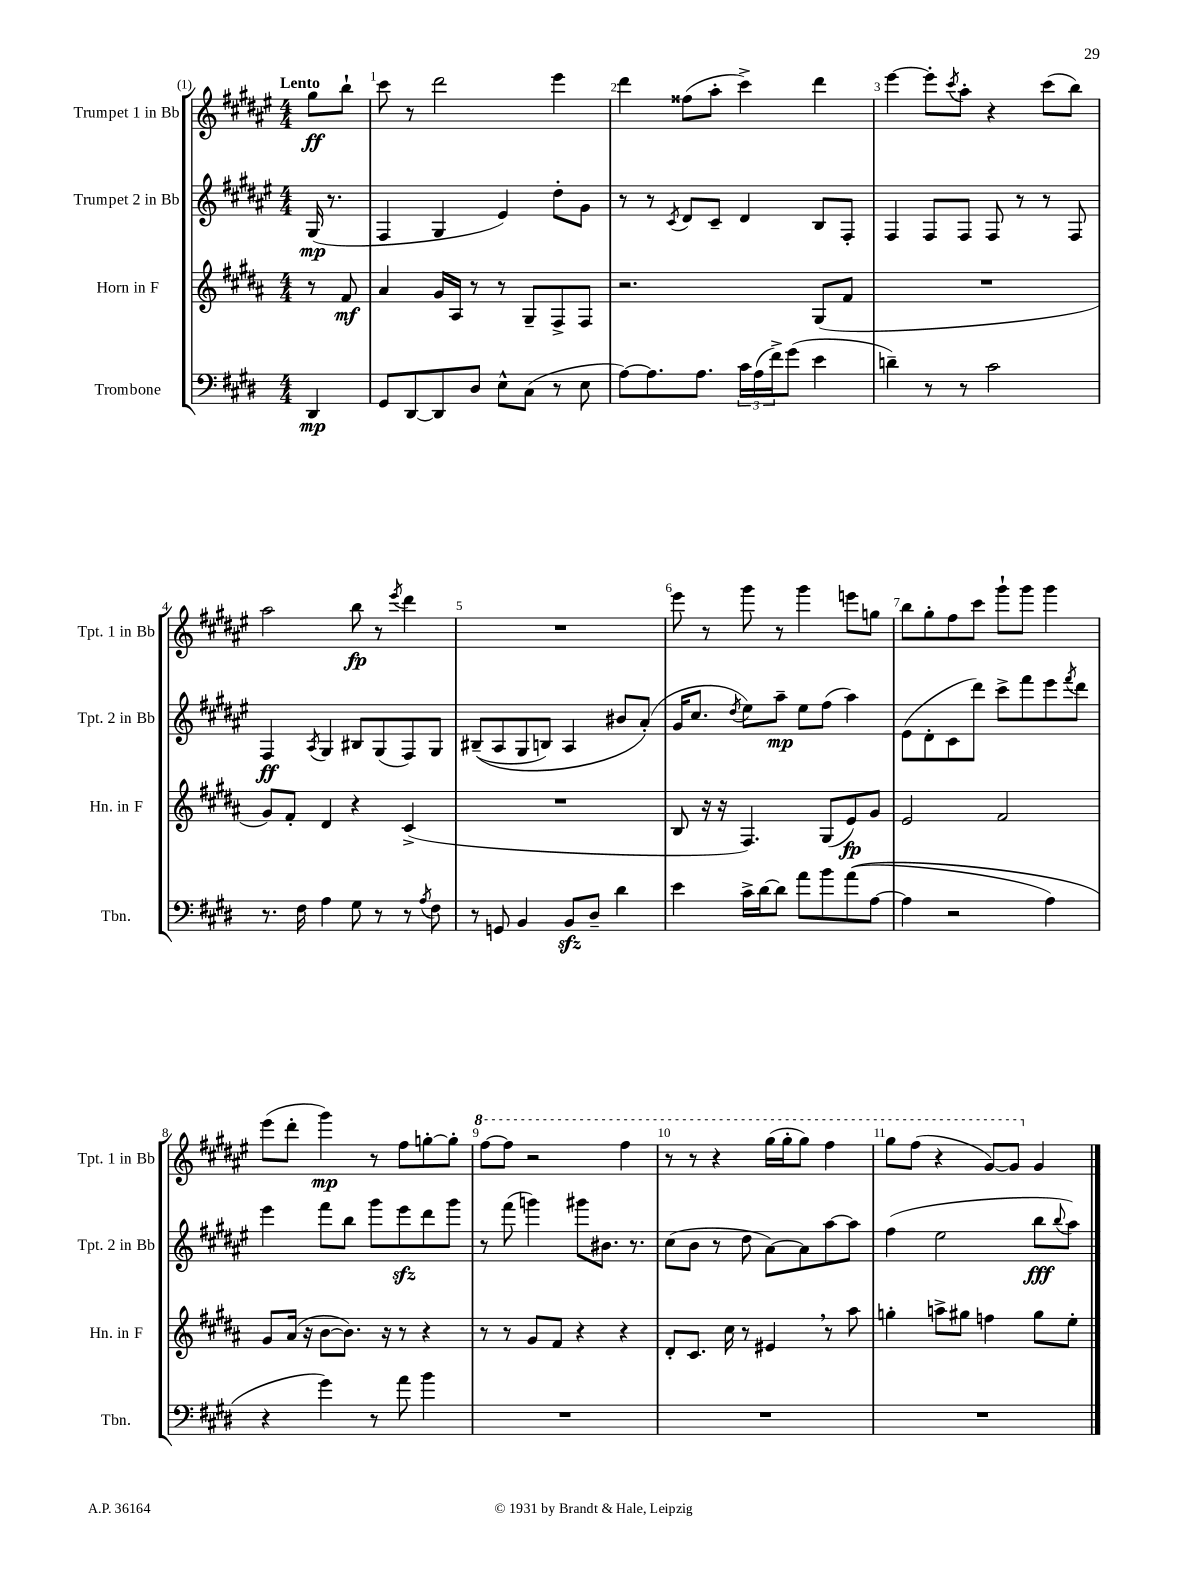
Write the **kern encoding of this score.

**kern	**kern	**kern	**kern
*staff4	*staff3	*staff2	*staff1
*clefF4	*clefG2	*clefG2	*clefG2
*k[f#c#g#d#]	*k[f#c#g#d#a#]	*k[f#c#g#d#a#e#]	*k[f#c#g#d#a#e#]
*M4/4	*M4/4	*M4/4	*M4/4
4DD#/	8r	(16G#/	8gg#\L
.	.	8.r	.
.	8f#/	.	8bb`\J
=	=	=	=
8GG#/L	4a#/	4F#/	8ccc#\
[8DD#/	.	.	8r
8DD#/]	16g#/LL	4G#/	2ddd#\
.	16A#/JJ	.	.
8D#/J	8r	.	.
8E^^\L	8r	4e#/)	.
(8C#\J	8G#~/L	.	.
8r	8F#^/	8dd#'\L	4eee#\
8E\	8F#/J	8g#\J	.
=	=	=	=
[8A\L)	2.r	8r	4ddd#\
8.A\]	.	8r	.
.	.	8qc#/	.
.	.	8d#/L	(8ff##\L
8.A\J	.	.	.
.	.	8c#~/J	8aa#'\J
24c#\LL	.	4d#/	4ccc#^\)
(24A\	.	.	.
24f#^\J)	.	.	.
(8g#\J	.	.	.
4e\	(8G#/L	8B/L	4ddd#\
.	8f#/J	8F#'/J	.
=	=	=	=
4d~\)	1r	4F#/	[4eee#\
8r	.	8F#/L	8eee#'\]L
.	.	.	8qccc#/
8r	.	8F#/J	8aa#'\J
2c#\	.	8F#/	4r
.	.	8r	.
.	.	8r	(8ccc#\L
.	.	8F#/	8bb\J)
=	=	=	=
8.r	8g#/L)	4F#/	2aa#\
.	8f#'/J	.	.
16F#\	.	.	.
.	.	8qA#/	.
4A\	4d#/	4G#/	.
8G#\	4r	8B#/L	8bb\
8r	.	(8G#/	8r
.	.	.	8qeee#/
8r	(4c#^/	8F#/)	4ddd#\
8qA/	.	.	.
8F#\	.	8G#/J	.
=	=	=	=
8r	1r	&((8B#~/L	1r
8GG/	.	8A#/	.
4BB/	.	8G#/	.
.	.	8B/J)	.
8BB/L	.	4A#/	.
8D#~/J	.	.	.
4d#\	.	8b#/L	.
.	.	(8a#'/J&)	.
=	=	=	=
4e\	8B/	16g#/LK	8eee#\
.	.	8.cc#/J	.
.	16r	.	8r
.	16r	.	.
.	.	8qdd#/	.
16c#^\LL	4.F#/)	8ee#\L)	8ggg#\
[16d#\J	.	.	.
8d#\]J	.	8aa#~\J	8r
8a\L	.	8ee#\L	4ggg#\
8b\	(8G#/L	(8ff#\J	.
&((8a\	8e/)	4aa#\)	8eee\L
[8A\J	8g#/J	.	8gg\J
=	=	=	=
4A\]	2e/	(8e#\L	8bb\L
.	.	8d#'\	8gg#'\
2r	.	8c#\	8ff#\
.	.	8ddd#\J)	8ccc#\J
.	2f#/	8ccc#^\L	8ggg#`\L
.	.	8fff#\	8ggg#\J
4A\)	.	8eee#\	4ggg#\
.	.	8qfff#/	.
.	.	8ddd#\J	.
=	=	=	=
4r	8g#/L	4eee#\	(8eee#\L
.	(16a#/Jk	.	8ddd#'\J
.	16r	.	.
4g#\&)	[8b\L	8fff#\L	4ggg#\)
.	8.b\]J)	8bb\J	.
8r	.	8ggg#\L	8r
.	16r	.	.
8a\	8r	8eee#\	8ff#\L
4b\	4r	8ddd#\	[8gg'\
.	.	8ggg#\J	8gg'\]J
=	=	=	=
1r	8r	8r	[8fff#\L
.	8r	(8fff#\	8fff#\]J
.	8g#/L	4ggg\)	2r
.	8f#/J	.	.
.	4r	8ggg#\L	.
.	.	8.b#\J	.
.	4r	.	4fff#\
.	.	8.r	.
=	=	=	=
1r	8d#'/L	(8cc#\L	8r
.	8.c#/J	8b\J	8r
.	.	8r	4r
.	16cc#\	.	.
.	8r	8dd#\	.
.	4e#/	[8a#\L)	(16ggg#\LL
.	.	.	16ggg#'\J
.	.	8a#\]	8ggg#\J)
.	8r	[8aa#\	4fff#\
.	8aa#\	8aa#\]J	.
=	=	=	=
1r	4gg'\	(4ff#\	8ggg#\L
.	.	.	(8fff#\J
.	8aa^\L	2ee#\	4r
.	8gg#\J	.	.
.	4ff\	.	[8gg#/L)
.	.	.	8gg#/]J
.	8gg#\L	8bb\L	4g#/
.	.	8qqbb/	.
.	8ee'\J	8aa#\J)	.
==	==	==	==
*-	*-	*-	*-
